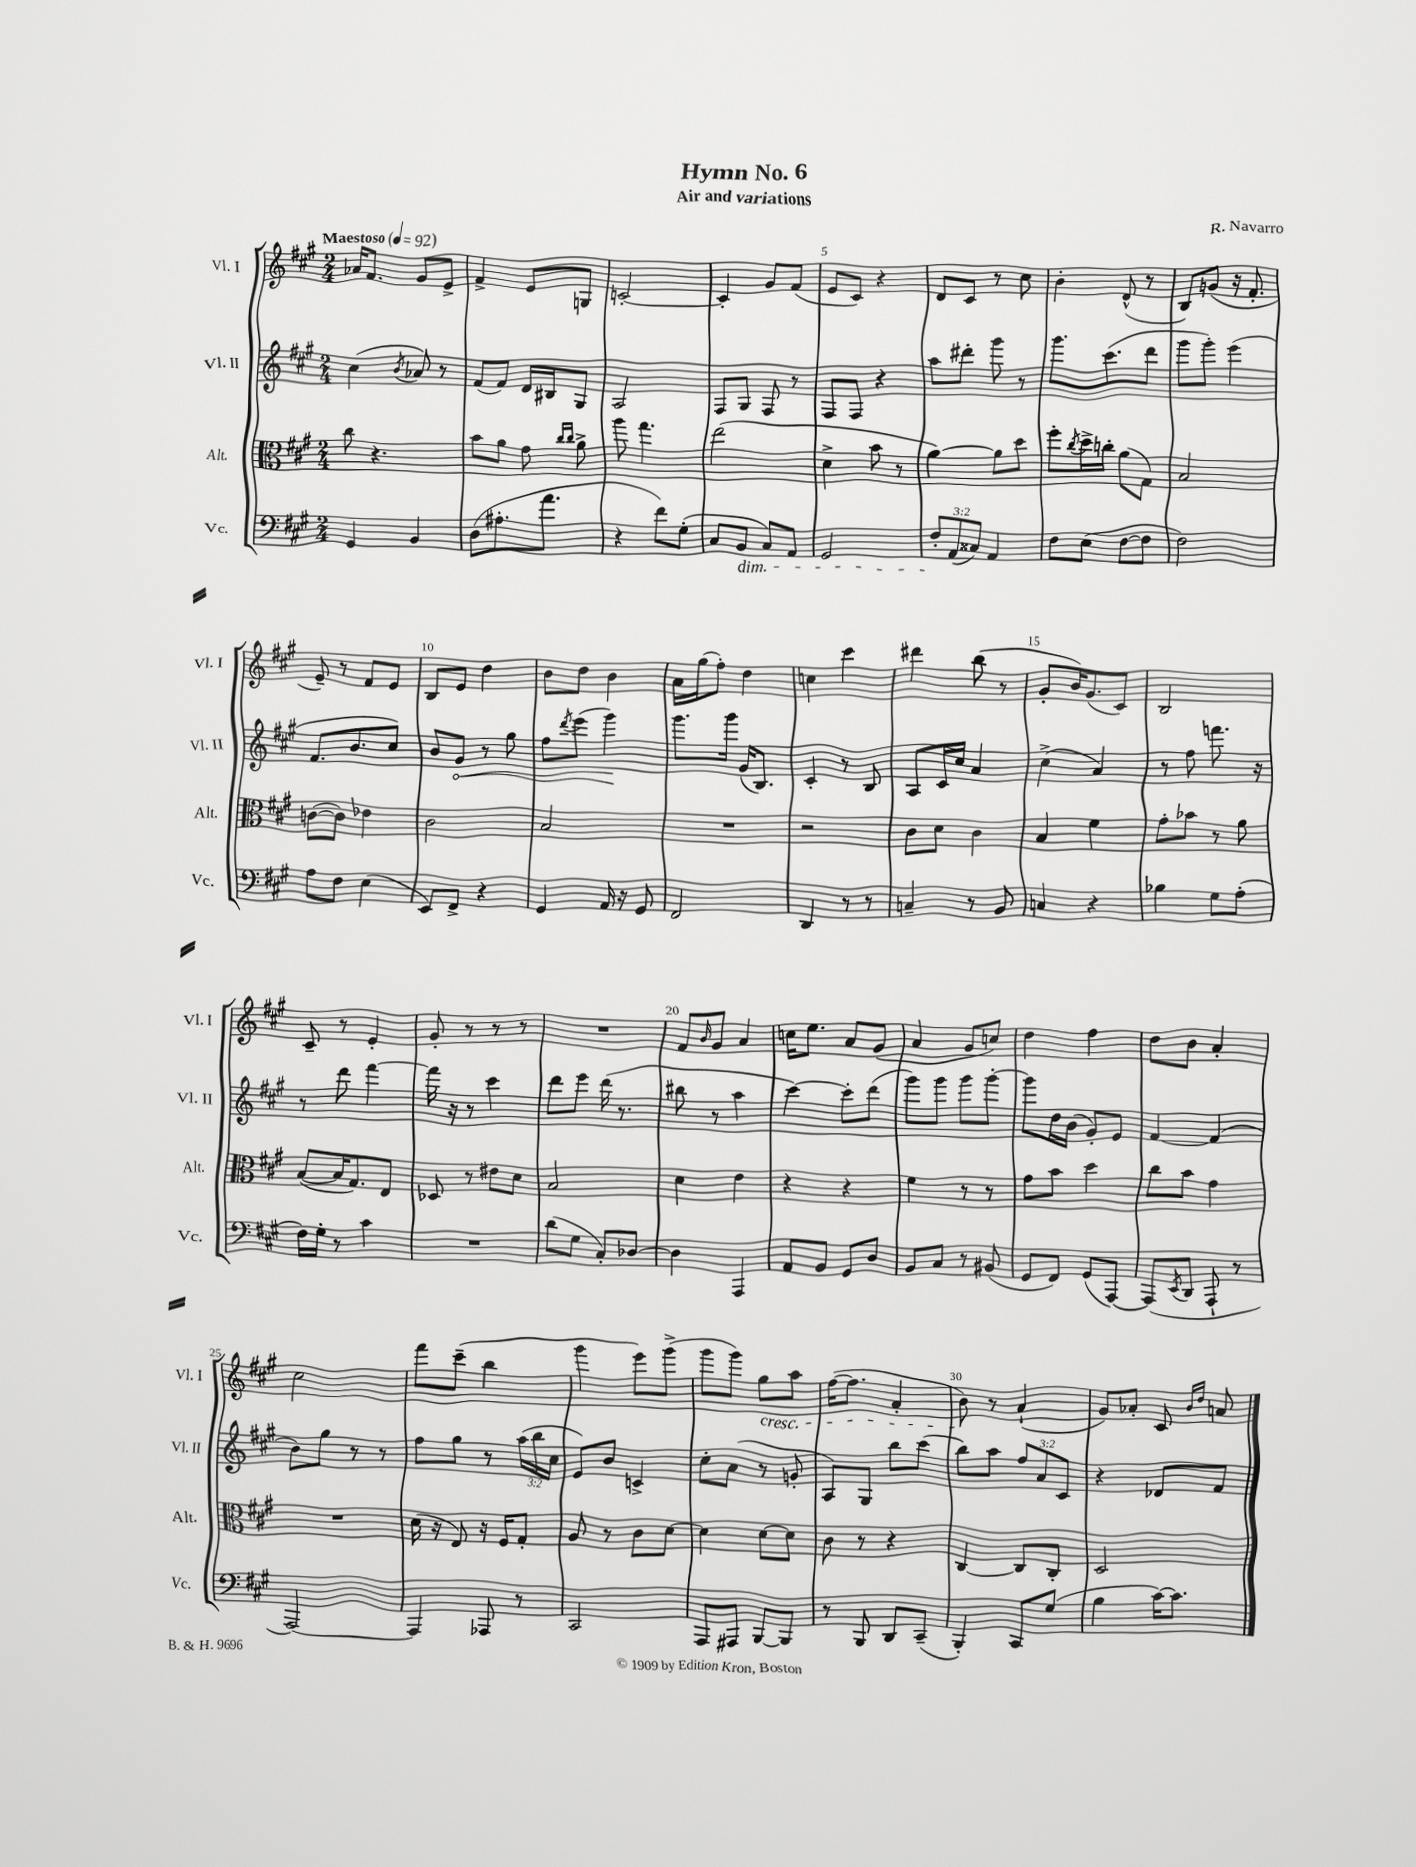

**kern	**kern	**kern	**kern
*staff4	*staff3	*staff2	*staff1
*clefF4	*clefC3	*clefG2	*clefG2
*k[f#c#g#]	*k[f#c#g#]	*k[f#c#g#]	*k[f#c#g#]
*M2/4	*M2/4	*M2/4	*M2/4
*MM92	*MM92	*MM92	*MM92
4GG#/	8cc#\	(4cc#\	16a-/LK
.	.	.	8.f#/J
.	4.r	.	.
.	.	8qb/	.
4BB/	.	8a-/)	8g#/L
.	.	8r	8e^/J
=	=	=	=
(8D\L	8b\L	(8f#/L	4f#^/
8.A#'\	8a\J	8f#/J)	.
.	8g#\	16d/LL	8e/L
8.a\J	.	16B#/J	.
.	16qqcc#/LL	.	.
.	16qqcc#/JJ	.	.
.	8a^\	8G#/J	8G/J
=	=	=	=
4r	8aa\	2A/	[2c'/
.	4.gg#\	.	.
8f#\L)	.	.	.
(8G#'\J	.	.	.
=	=	=	=
8C#/L	(2ee\	8F#/L	4c'/]
8BB/J	.	8G#/J	.
8C#/L)	.	8F#/	8g#/L
8AA/J	.	8r	(8f#/J
=	=	=	=
2GG#/	4d^\	8F#/L	8e/L
.	.	8F#/J	8c#/J)
.	8b\	4r	4r
.	8r	.	.
=	=	=	=
12F#'/L	[4a\)	8aa\L	8d/L
(12AA/	.	.	.
.	.	8ddd#'\J	8c#/J
12C##/J)	.	.	.
4AA/	8a\]L	8ggg#\	8r
.	8dd\J	8r	8cc#\
=	=	=	=
8F#\L	8ff#'\L	8.ggg#\L	4b'\
.	8qcc#/	.	.
(8E\J	16dd^\L	.	.
.	16cc'\JJ	(8.ccc#\	.
[8F#\L	(8a\L	.	(8d^^/
8F#\]J	8G#\J)	8ddd\J	8r
=	=	=	=
2F#\)	2B/	8ggg#\L	8B/L)
.	.	8ggg#'\J)	(8g/J
.	.	(4eee\	16r
.	.	.	8.f#'/
=	=	=	=
8A\L	([8c\L	8.f#/L	8e~/)
8F#\J	8c\]J)	.	8r
.	.	8.b/	.
(4E\	4e-\	.	8f#/L
.	.	8cc#/J)	8e/J
=	=	=	=
8EE/L)	2c#\	8b/L	8B/L
8FF#^/J	.	8g#/J	8e/J
4r	.	8r	4dd\
.	.	8gg#\	.
=	=	=	=
4GG#/	2B/	8ff#\L	8b\L
.	.	8qddd/	.
.	.	(8eee\J	8dd\J
16AA/	.	4ggg#\)	4b\
16r	.	.	.
8GG#/	.	.	.
=	=	=	=
2FF#/	2r	8.ggg#\L	16a\LL
.	.	.	(16gg#\J
.	.	.	8ff#'\J)
.	.	16ggg#\Jk	.
.	.	(16g#/LK	4dd\
.	.	8.B/J)	.
=	=	=	=
4DD/	2r	4c#'/	4cc\
8r	.	8r	4ccc#\
8r	.	8B/	.
=	=	=	=
4C~/	8c#\L	8A/L	4ddd#\
.	8d\J	16c#/L	.
.	.	16cc#/JJ	.
8r	4c#\	4a/	(8bb\
8BB/	.	.	8r
=	=	=	=
4C/	4B/	(4cc#^\	8g#'/L
.	.	.	16b/K)
.	.	.	(8.g#/
4r	4f#\	4a/)	.
.	.	.	8c#/J)
=	=	=	=
4B-\	8g#'\L	8r	2B/
.	8b-\J	8ff#\	.
8G#\L	8r	8.fff\	.
(8A'\J	8a\	.	.
.	.	16r	.
=	=	=	=
16F#\LL)	([8B/L	8r	8c#~/
16G#'\JJ	.	.	.
8r	16B/]K	8ddd\	8r
.	8.G#/)	.	.
4c#\	.	[4fff#\	4e'/
.	8E/J	.	.
=	=	=	=
2r	8D-/	16fff#\]	8g#'/
.	.	16r	.
.	8r	8r	8r
.	8e#\L	4ccc#\	8r
.	8d\J	.	8r
=	=	=	=
(8d\L	2B/	8ddd\L	2r
8G#\J	.	8eee\J	.
8C#'/L)	.	(16ddd\	.
.	.	8.r	.
[8D-/J	.	.	.
=	=	=	=
4D-\]	4d\	8bb#\	8f#/L
.	.	.	16qqb/
.	.	8r	8g#/J
4AAA/	4e\	4aa\	4a/
=	=	=	=
8AA/L	4r	[4ccc#\)	16cc\LK
.	.	.	8.ee\J
8BB/J	.	.	.
8GG#/L	4r	8ccc#'\]L	8a/L
8D/J	.	(8ddd\J	(8g#/J
=	=	=	=
8BB/L	4f#\	8ggg#\L)	4a/
8C#/J	.	8ggg#\J	.
8r	8r	8ggg#\L	8g#/L
(8BB#/	8r	[8ggg#'\J	8cc/J)
=	=	=	=
8GG#/L	8g#\L	8ggg#\]L	4dd\
8FF#/J)	8b\J	16dd\L	.
.	.	(16b\JJ	.
(8GG#/L	4dd\	8g#'/L)	4ff#\
[8AAA/J)	.	8e/J	.
=	=	=	=
(8AAA/]L	8cc#\L	[4f#/	8dd\L
8qEE/	.	.	.
8DD/J	8b\J	.	8b\J
8AAA`/	4g#\	(4f#/]	4a'/
8r	.	.	.
=	=	=	=
[2AAA/)	2r	8b\L)	2cc#\
.	.	8gg#\J	.
.	.	8r	.
.	.	8r	.
=	=	=	=
4AAA/]	(16d\	8ff#\L	8fff#\L
.	16r	.	.
.	8E/)	8gg#\J	(8ccc#~\J
8AAA-/	16r	8r	4bb\
.	16F#/LK	.	.
8r	8G#'/J	(24aa\LL	.
.	.	24bb\	.
.	.	24cc#\JJ	.
=	=	=	=
2CC#/	8A/	8e/L)	4ggg#\
.	8r	8b/J	.
.	8c#\L	4c^/	8eee\L)
.	[8d\J	.	(8ggg#^\J
=	=	=	=
8AAA/L	4d\]	8cc#'\L	8ggg#\L
8AAA#/J	.	(8a\J	8ggg#\J)
[8BBB/L	[8d\L	8r	8gg#\L
8BBB/]J	8d\]J	8g'/	8aa\J
=	=	=	=
8r	8c#\	8A/L)	([16ff#\LK
.	.	.	8.ff#\]J
8BBB/	8r	8G#/J	.
8DD/L	4r	8bb\L	4a'/
(8CC#~/J	.	(8ccc#\J	.
=	=	=	=
4BBB'/)	[4C#/	8bb\L)	8b\)
.	.	8aa\J	8r
8CC#/L	8C#/]L	12ff#/L	(4a`/
.	.	12a/	.
(8G#/J	8C#'/J	.	.
.	.	12c#/J	.
=	=	=	=
4B\	2D/	4r	8g#/L)
.	.	.	8a-'/J
[16c#\LK)	.	8d-/L	8c#/
8.c#\]J	.	.	.
.	.	.	16qqb/LL
.	.	.	16qqdd/JJ
.	.	8f#/J	8a/
==	==	==	==
*-	*-	*-	*-
